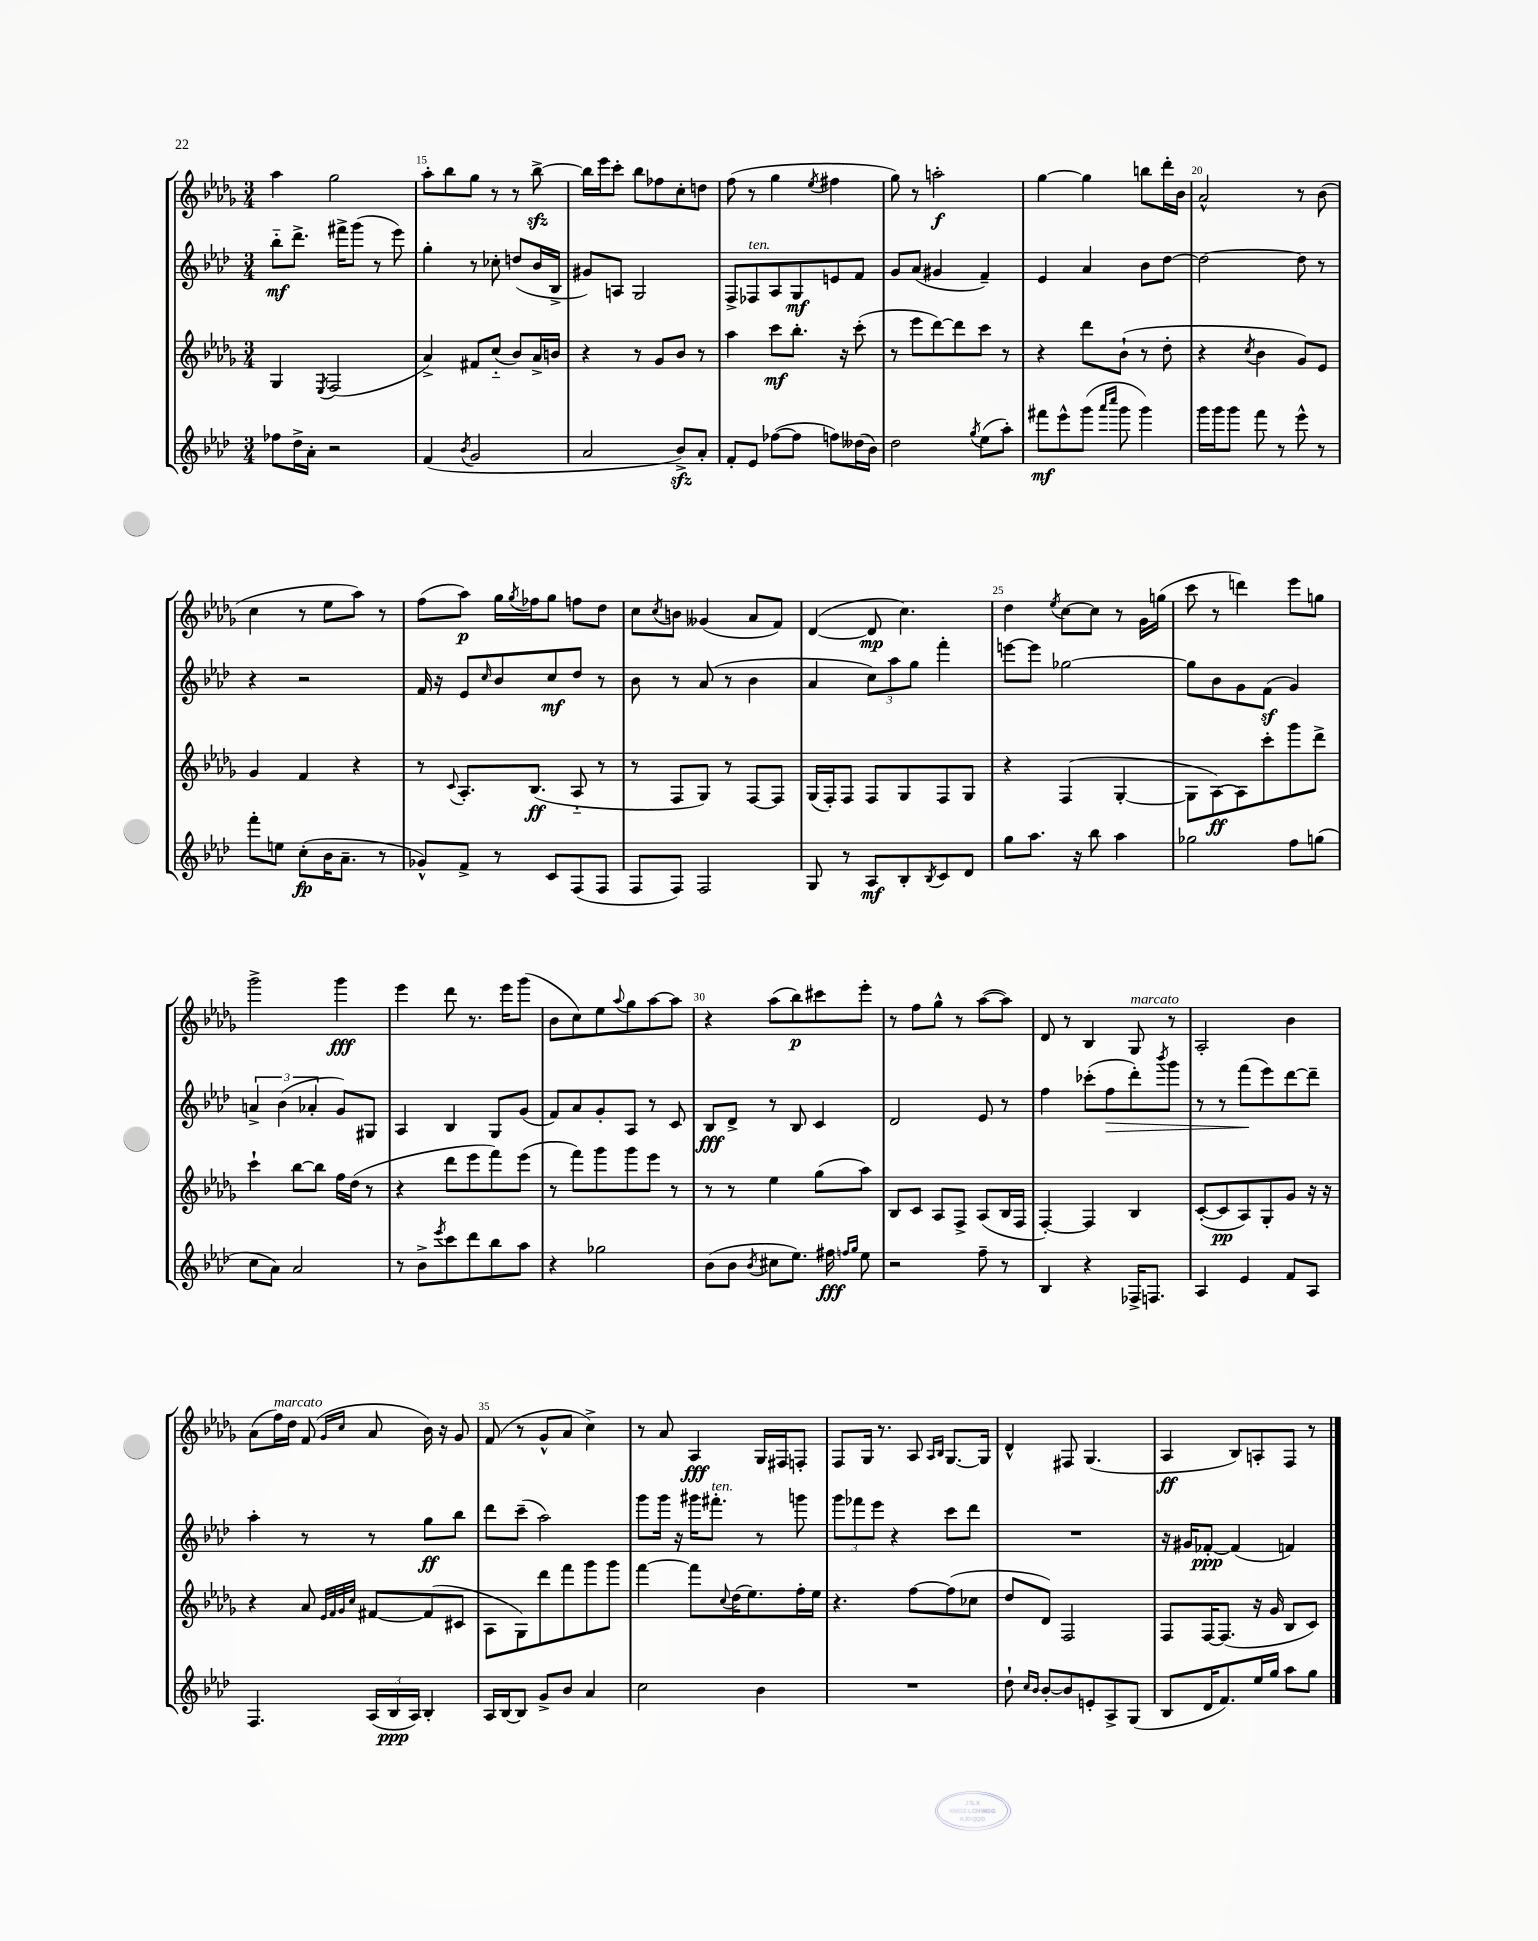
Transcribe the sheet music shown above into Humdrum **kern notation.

**kern	**dynam	**kern	**dynam	**kern	**dynam	**kern	**dynam
*part4	*part4	*part3	*part3	*part2	*part2	*part1	*part1
*staff4	*staff4	*staff3	*staff3	*staff2	*staff2	*staff1	*staff1
*clefG2	*	*clefG2	*	*clefG2	*	*clefG2	*
*k[b-e-a-d-]	*	*k[b-e-a-d-g-]	*	*k[b-e-a-d-]	*	*k[b-e-a-d-g-]	*
*M3/4	*	*M3/4	*	*M3/4	*	*M3/4	*
=14	=14	=14	=14	=14	=14	=14	=14
8ff-X\L	.	4G-/	.	8bb-\L	mf	4aa-\	.
16dd-^\L	.	.	.	8.ddd-^\J	.	.	.
16a-'\JJ	.	.	.	.	.	.	.
.	.	8qE-/	.	.	.	.	.
2r	.	(2F/	.	.	.	2gg-\	.
.	.	.	.	16fff#X^\KL	.	.	.
.	.	.	.	(8ggg\J	.	.	.
.	.	.	.	8r	.	.	.
.	.	.	.	8eee-\)	.	.	.
=15	=15	=15	=15	=15	=15	=15	=15
(4f/	.	4a-^/)	.	4gg'\	.	8aa-'\L	.
.	.	.	.	.	.	8bb-\	.
8qb-/	.	.	.	.	.	.	.
2g/	.	8f#X/L	.	8r	.	8gg-\J	.
.	.	(8cc/J	.	8cc-X'\	.	8r	.
.	.	8b-/L)	.	(8ddn/L	.	8r	.
.	.	16a-^/L	.	16b-/L	.	[8bb-zz^\	.
.	.	16bn/JJ	.	16B-^/JJ	.	.	.
=16	=16	=16	=16	=16	=16	=16	=16
2a-/	.	4r	.	8g#X/L)	.	16bb-\LL]	.
.	.	.	.	.	.	16eee-\J	.
.	.	.	.	8An/J	.	8ccc'\J	.
.	.	8r	.	2G/	.	8bb-\L	.
.	.	8g-/L	.	.	.	8ff-X\	.
8b-zz^/L)	.	8b-/J	.	.	.	8cc'\	.
8a-'/J	.	8r	.	.	.	8ddn\J	.
=17	=17	=17	=17	=17	=17	=17	=17
8f'/L	.	4aa-\	.	8F^/L	.	(8ff\	.
!	!	!	!	!LO:TX:a:i:t=ten.	!	!	!
8e-/J	.	.	.	8F-X/	.	8r	.
([8ff-X\L	.	8ccc\L	mf	8A-/	.	4gg-\	.
8ff-\J]	.	8.bb-'\J	.	8G/	mf	.	.
.	.	.	.	.	.	8qee-/	.
8ffn\L)	.	.	.	8en/	.	4ff#X\	.
.	.	16r	.	.	.	.	.
(16dd--X\L	.	(8ccc'\	.	8f/J	.	.	.
16b-\JJ)	.	.	.	.	.	.	.
=18	=18	=18	=18	=18	=18	=18	=18
2dd-\	.	8r	.	8g/L	.	8gg-\)	.
.	.	8eee-\L	.	(8a-/J	.	8r	.
.	.	[8ddd-\)	.	4g#X/	.	2aan'\	f
.	.	8ddd-\]	.	.	.	.	.
8qgg/	.	.	.	.	.	.	.
(8ee-\L	.	8ccc\J	.	4f~/)	.	.	.
8aa-'\J)	.	8r	.	.	.	.	.
=19	=19	=19	=19	=19	=19	=19	=19
8fff#X\L	mf	4r	.	4e-/	.	[4gg-\	.
8eee-^^\	.	.	.	.	.	.	.
(8ggg\J	.	8ddd-\L	.	4a-/	.	4gg-\]	.
16qqaaa-/LL	.	.	.	.	.	.	.
16qqcccc/JJ	.	.	.	.	.	.	.
8ggg\	.	(8b-`\J	.	.	.	.	.
4ggg\)	.	8r	.	8b-\L	.	8bbn\L	.
.	.	8dd-'\	.	[8dd-\J	.	16ddd-'\L	.
.	.	.	.	.	.	16b-\JJ	.
=20	=20	=20	=20	=20	=20	=20	=20
16ggg\LL	.	4r	.	2dd-\_	.	2a-^^/	.
16ggg\J	.	.	.	.	.	.	.
8ggg\J	.	.	.	.	.	.	.
.	.	8qcc/	.	.	.	.	.
8fff\	.	4b-\	.	.	.	.	.
8r	.	.	.	.	.	.	.
8eee-^^\	.	8g-/L)	.	8dd-\]	.	8r	.
8r	.	8e-/J	.	8r	.	(8b-\	.
!!LO:LB:g=z
=21	=21	=21	=21	=21	=21	=21	=21
8fff'\L	.	4g-/	.	4r	.	4cc\	.
8een\J	.	.	.	.	.	.	.
(8cc'\L	fp	4f/	.	2r	.	8r	.
16b-\K	.	.	.	.	.	8ee-\L	.
8.a-~\J	.	.	.	.	.	.	.
.	.	4r	.	.	.	8aa-\J)	.
8r	.	.	.	.	.	8r	.
=22	=22	=22	=22	=22	=22	=22	=22
8g-X^^/L)	.	8r	.	16f/	.	(8ff\L	.
.	.	.	.	16r	.	.	.
.	.	8qqc/	.	.	.	.	.
8f^/J	.	8.A-'/L	.	8e-/L	.	8aa-\J)	p
.	.	.	.	16qqcc/	.	.	.
8r	.	.	.	8b-/	.	16gg-\LL	.
.	.	.	.	.	.	8qgg-/	.
.	.	(8.B-/J	ff	.	.	16ff-X\J	.
8c/L	.	.	.	8cc/	mf	8gg-\J	.
(8F/	.	8A-/	.	8dd-/J	.	8ffn\L	.
8F/J	.	8r	.	8r	.	8dd-\J	.
=23	=23	=23	=23	=23	=23	=23	=23
8F/L	.	8r	.	8b-\	.	8cc\L	.
.	.	.	.	.	.	8qcc/	.
8F/J)	.	8F/L	.	8r	.	8bn\J	.
2F/	.	8G-/J)	.	(8a-/	.	(4g--X/	.
.	.	8r	.	8r	.	.	.
.	.	[8F/L	.	4b-\	.	8a-/L	.
.	.	8F/J]	.	.	.	8f/J)	.
=24	=24	=24	=24	=24	=24	=24	=24
8G/	.	(16G-/LL	.	4a-/	.	([4d-/	.
.	.	16F'/J)	.	.	.	.	.
8r	.	8F/J	.	.	.	.	.
8A-/L	mf	8F/L	.	12cc\L)	.	8d-/]	mp
.	.	.	.	12aa-\	.	.	.
8B-'/	.	8G-/	.	.	.	4.cc\)	.
.	.	.	.	12gg\J	.	.	.
8qB-/	.	.	.	.	.	.	.
8c/	.	8F/	.	4fff'\	.	.	.
8d-/J	.	8G-/J	.	.	.	.	.
=25	=25	=25	=25	=25	=25	=25	=25
8gg\L	.	4r	.	[8eeen\L	.	4dd-\	.
8.aa-\J	.	.	.	8eee\J]	.	.	.
.	.	.	.	.	.	8qee-/	.
.	.	(4F/	.	[2gg-X\	.	[8cc\L	.
16r	.	.	.	.	.	.	.
8bb-\	.	.	.	.	.	8cc\J]	.
4aa-\	.	[4G-'/	.	.	.	8r	.
.	.	.	.	.	.	16g-\LL	.
.	.	.	.	.	.	(16ggn\JJ	.
=26	=26	=26	=26	=26	=26	=26	=26
2gg-X\	.	8G-\L]	.	8gg-\L]	.	8ccc\	.
.	.	[8A-\)	ff	8b-\	.	8r	.
.	.	8A-\]	.	8g\	.	4dddn\)	.
.	.	8ccc'\	.	(8fz\J	.	.	.
8ff\L	.	8ggg-\	.	4g/)	.	8eee-\L	.
(8ggn\J	.	8ddd-^\J	.	.	.	8ggn\J	.
!!LO:LB:g=z
=27	=27	=27	=27	=27	=27	=27	=27
8cc\L	.	4ccc`\	.	6an^/	.	2ggg-^\	.
8a-\J)	.	.	.	.	.	.	.
.	.	.	.	(6b-\	.	.	.
2a-/	.	[8bb-\L	.	.	.	.	.
.	.	.	.	6a-X'/	.	.	.
.	.	8bb-\J]	.	.	.	.	.
.	.	16ff\LL	.	8g/L)	.	4ggg-\	fff
.	.	(16dd-\JJ	.	.	.	.	.
.	.	8r	.	8G#X/J	.	.	.
=28	=28	=28	=28	=28	=28	=28	=28
8r	.	4r	.	4A-/	.	4eee-\	.
8b-^\L	.	.	.	.	.	.	.
8qeee-/	.	.	.	.	.	.	.
8ccc\	.	8ddd-\L	.	4B-/	.	8ddd-\	.
8ddd-\	.	8eee-\	.	.	.	8.r	.
8bb-\	.	8fff\)	.	8G/L	.	.	.
.	.	.	.	.	.	16eee-\KL	.
8aa-\J	.	(8eee-\J	.	(8g/J	.	(8ggg-\J	.
=29	=29	=29	=29	=29	=29	=29	=29
4r	.	8r	.	8f/L)	.	8b-\L	.
.	.	8fff\L)	.	8a-/	.	8cc\)	.
2gg-X\	.	8ggg-\	.	8g'/	.	8ee-\	.
.	.	.	.	.	.	8qqaa-/	.
.	.	8ggg-\	.	8A-/J	.	8gg-\	.
.	.	8eee-\J	.	8r	.	[8aa-\	.
.	.	8r	.	8c/	.	8aa-\J]	.
=30	=30	=30	=30	=30	=30	=30	=30
(8b-\L	.	8r	.	8B-/L	fff	4r	.
8b-\J	.	8r	.	8d-^/J	.	.	.
8qb-/	.	.	.	.	.	.	.
8cc#X\L	.	4ee-\	.	8r	.	(8aa-\L	.
8.ee-\J)	.	.	.	8B-/	.	8bb-\)	p
.	.	(8gg-\L	.	4c/	.	8ccc#X\	.
16ff#X\	fff	.	.	.	.	.	.
16qqffn/LL	.	.	.	.	.	.	.
16qqgg/JJ	.	.	.	.	.	.	.
8ee-\	.	8aa-\J)	.	.	.	8eee-'\J	.
=31	=31	=31	=31	=31	=31	=31	=31
2r	.	8B-/L	.	2d-/	.	8r	.
.	.	8c/J	.	.	.	8ff\L	.
.	.	8A-/L	.	.	.	8gg-^^\J	.
.	.	8F^/J	.	.	.	8r	.
8ff~\	.	(8A-/L	.	8e-/	.	([8aa-\L	.
8r	.	16B-/L	.	8r	.	8aa-\J])	.
.	.	16F/JJ	.	.	.	.	.
=32	=32	=32	=32	=32	=32	=32	=32
4B-/	.	[4F'/)	.	4ff\	.	8d-/	.
.	.	.	.	.	.	8r	.
4r	.	4F/]	.	(8ccc-X'\L	.	4B-/	.
!	!	!	!	!	!LO:HP:b	!	!
.	.	.	.	8ff\	>	.	.
!	!	!	!	!	!	!LO:TX:a:i:t=marcato	!
16F-X^/KL	.	4B-/	.	8ddd-'\)	.	8G-/	.
8.Fn/J	.	.	.	.	.	.	.
.	.	.	.	8qbbb-/	.	.	.
.	.	.	.	8ggg\J	.	8r	.
=33	=33	=33	=33	=33	=33	=33	=33
4A-/	.	([8c'/L	.	8r	.	2A-'/	.
.	.	8c/]	pp	8r	.	.	.
4e-/	.	8A-/)	.	(8fff\L	.	.	.
.	.	8G-'/	.	8eee-\)	]	.	.
8f/L	.	8g-/J	.	[8ddd-\	.	4b-\	.
8A-/J	.	16r	.	8ddd-~\J]	.	.	.
.	.	16r	.	.	.	.	.
!!LO:LB:g=z
=34	=34	=34	=34	=34	=34	=34	=34
4.F/	.	4r	.	4aa-'\	.	(8a-\L	.
!	!	!	!	!	!	!LO:TX:a:i:t=marcato	!
.	.	.	.	.	.	16ff\L)	.
.	.	.	.	.	.	16dd-\JJ	.
.	.	8a-/	.	8r	.	(8f/	.
.	.	32qqe-/LLL	.	.	.	.	.
.	.	32qqf/	.	.	.	.	.
.	.	32qqg-/	.	.	.	16qqg-/LL	.
.	.	32qqcc/JJJ	.	.	.	16qqcc/JJ	.
(24A-/LL	.	[8f#X/L	.	8r	.	8a-/	.
24B-/	ppp	.	.	.	.	.	.
24A-/JJ)	.	.	.	.	.	.	.
4B-'/	.	(8f#/]	.	8gg\L	ff	16b-\)	.
.	.	.	.	.	.	16r	.
.	.	8c#X/J	.	8bb-\J	.	8g-/	.
=35	=35	=35	=35	=35	=35	=35	=35
16A-/LL	.	8A-\L	.	8ddd-\L	.	(8f/	.
[16B-/J	.	.	.	.	.	.	.
8B-/J]	.	8G-\)	.	(8ccc~\J	.	8r	.
8g^/L	.	8ddd-\	.	2aa-\)	.	8g-^^/L	.
8b-/J	.	8fff\	.	.	.	8a-/J	.
4a-/	.	8ggg-\	.	.	.	4cc^\)	.
.	.	8ggg-\J	.	.	.	.	.
=36	=36	=36	=36	=36	=36	=36	=36
2cc\	.	[4fff\	.	8ggg\L	.	8r	.
.	.	.	.	16ggg\Jk	.	8a-/	.
.	.	.	.	16r	.	.	.
.	.	8fff\L]	.	16ggg#X\KL	.	4A-/	fff
!	!	!	!	!LO:TX:a:i:t=ten.	!	!	!
.	.	.	.	8.fff#X'\J	.	.	.
.	.	8qqcc/	.	.	.	.	.
.	.	(16dd-\K	.	.	.	.	.
.	.	8.ee-\)	.	.	.	.	.
4b-\	.	.	.	8r	.	16G-/LL	.
.	.	.	.	.	.	16F#X/J	.
.	.	16ff'\L	.	8gggn\	.	8Fn'/J	.
.	.	16ee-\JJ	.	.	.	.	.
=37	=37	=37	=37	=37	=37	=37	=37
2.r	.	4.r	.	12ggg\L	.	8F/L	.
.	.	.	.	12fff-X\	.	.	.
.	.	.	.	.	.	16G-/Jk	.
.	.	.	.	12eee-\J	.	.	.
.	.	.	.	.	.	8.r	.
.	.	.	.	4r	.	.	.
.	.	[8ff\L	.	.	.	8A-/	.
.	.	.	.	.	.	16qqA-/LL	.
.	.	.	.	.	.	16qqB-/JJ	.
.	.	(8ff\]	.	8ccc\L	.	[8.G-/L	.
.	.	8cc-X\J	.	8ddd-\J	.	.	.
.	.	.	.	.	.	16G-/Jk]	.
=38	=38	=38	=38	=38	=38	=38	=38
8dd-`\	.	8dd-/L	.	2.r	.	4d-^^/	.
16qqcc/LL	.	.	.	.	.	.	.
16qqb-/JJ	.	.	.	.	.	.	.
[8b-'/L	.	8d-/J)	.	.	.	.	.
8b-/]	.	2F/	.	.	.	8F#X/	.
8en'/	.	.	.	.	.	(4.G-/	.
8A-^/	.	.	.	.	.	.	.
(8G/J	.	.	.	.	.	.	.
=39	=39	=39	=39	=39	=39	=39	=39
8B-/L	.	8F/L	.	16r	.	4A-/	ff
.	.	.	.	16g#X/KL	.	.	.
16d-/K	.	[16F/K	.	[8f-X'/J	ppp	.	.
8.f/)	.	(8.F/J]	.	.	.	.	.
.	.	.	.	(4f-/]	.	8B-/L)	.
16ee-/L	.	16r	.	.	.	8An'/	.
16gg/JJ	.	16g-/	.	.	.	.	.
8aa-\L	.	8B-/L	.	4fn/)	.	8F/J	.
8gg\J	.	8c/J)	.	.	.	8r	.
==	==	==	==	==	==	==	==
*-	*-	*-	*-	*-	*-	*-	*-
